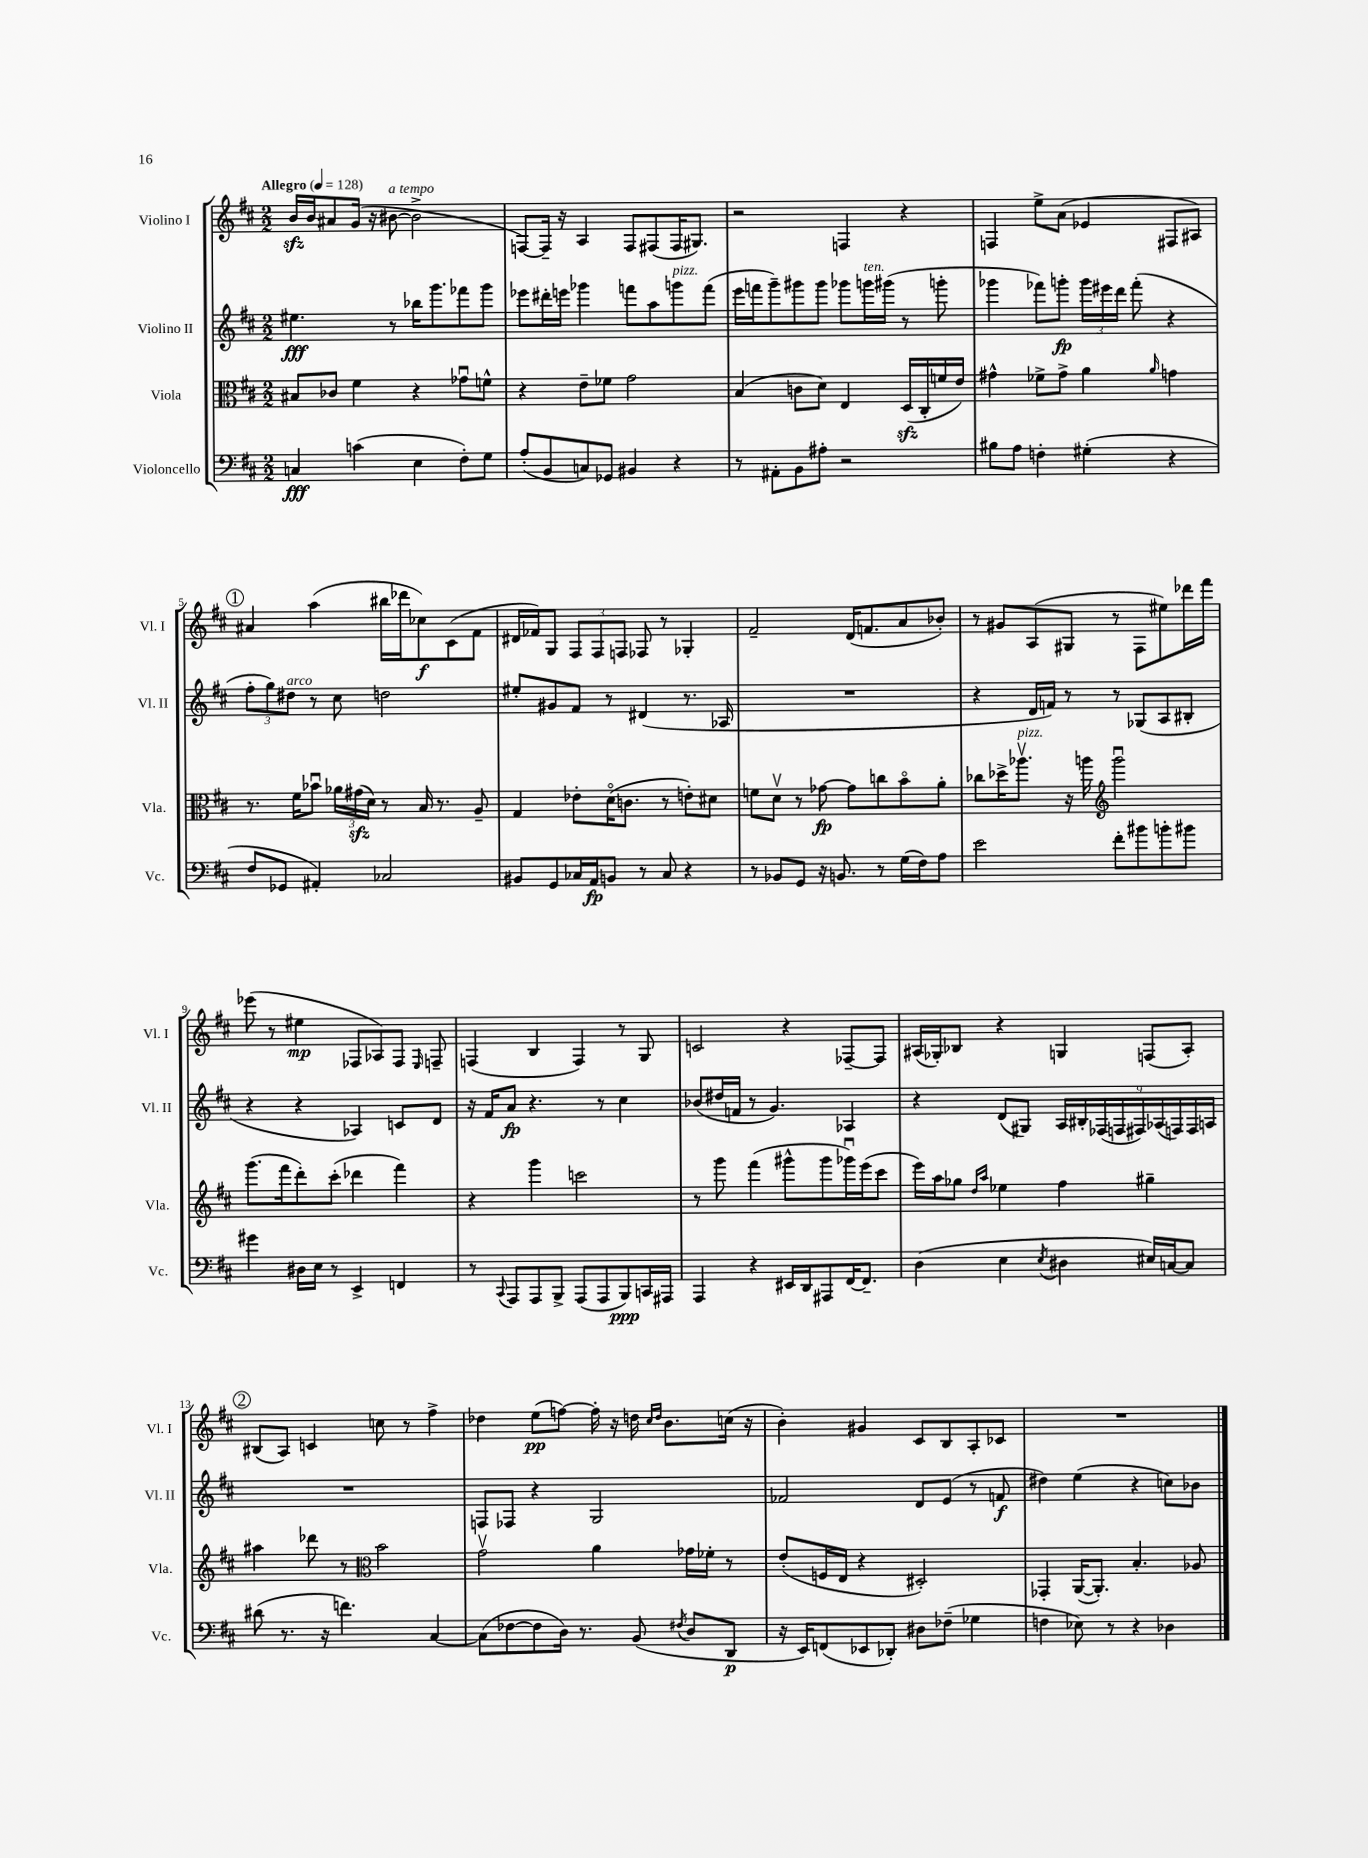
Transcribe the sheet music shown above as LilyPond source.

<<
\new StaffGroup <<
\new Staff = "s0" \with { instrumentName = "Violino I" shortInstrumentName = "Vl. I" } {
    \clef treble \key d \major \numericTimeSignature \time 2/2 \tempo "Allegro" 4 = 128
    \autoBeamOff b'16[\sfz b'16 ais'8 g'16]( r16 bis'8~^\markup { \italic "a tempo" } bis'2-> |
    f8[~) f16]-- r16 a4 f8[ fis8( fis16 gis8.]) |
    r2 f4 r4 |
    f4 e''8[-> a'8]( ees'4 fis8[ ais8]) |
    \mark \markup { \circle "1" } ais'4 a''4( bis''16[ des'''16 ces''8\f) cis'8( fis'8] |
    dis'16[ fes'16) g8] \tuplet 3/2 { fis8[ fis8 f8] } fes8 r8 ges4-. |
    fis'2-- d'16[( f'8. a'8 bes'8]-.) |
    r8 gis'8[ a8( gis8] r8 fis8[ eis''8) des'''16 fis'''16] |
    ees'''8( r8 eis''4\mp fes8[ aes8) fes8] \grace { e16 } f8-- |
    f4( b4 f4) r8 g8 |
    c'2 r4 fes8[~-- fes8] |
    ais16[( ges16-.) bes8] r4 g4 f8[( ais8]-.) |
    \mark \markup { \circle "2" } bis8[( a8]) c'4 c''8 r8 fis''4-> |
    des''4 e''8[\pp( f''8]~) f''16-. r16 d''16 \grace { cis''16[ d''16] } b'8.[ c''16]( r16 |
    b'4-.) gis'4 cis'8[ b8 a8-. ces'8] |
    R1 \bar "|." |
}
\new Staff = "s1" \with { instrumentName = "Violino II" shortInstrumentName = "Vl. II" } {
    \clef treble \key d \major \numericTimeSignature \time 2/2
    \autoBeamOff eis''4.\fff r8 bes''16[ g'''8. fes'''8 g'''8] |
    ees'''8[ dis'''16-. e'''16] ges'''4 f'''8[ a''8 g'''8^\markup { \italic "pizz." } f'''8]( |
    e'''16[ f'''16 g'''8--) gis'''8 gis'''8] ges'''8[ g'''16^\markup { \italic "ten." } gis'''16]( r8 g'''8-. |
    ges'''4 fes'''8[) g'''8]-.\fp \tuplet 3/2 { g'''16[ eis'''16 d'''16] } fes'''8-.( r4 |
    \mark \markup { \circle "1" } \tuplet 3/2 { fis''8[-. g''8) dis''8]^\markup { \italic "arco" } } r8 cis''8 d''2 |
    eis''8[-. gis'8 fis'8] r8 dis'4( r8. aes16 |
    R1 |
    r4 d'16[ f'16]) r8 r8 ges8[( a8 bis8]-. |
    r4 r4 aes4) c'8[ d'8] |
    r16 fis'16[ a'8]\fp r4. r8 cis''4 |
    bes'8[( dis''16 f'16] r8 g'4.) aes4 |
    r4 d'8[( gis8]) \tuplet 9/8 { a16[ bis16-. fes16( f16 fis16) aes16( f16) f16 a16] } |
    \mark \markup { \circle "2" } R1 |
    f8[ fes8] r4 g2 |
    fes'2 d'8[ e'8]( r8 f'8\f |
    dis''4) e''4( r4 c''8[) bes'8] \bar "|." |
}
\new Staff = "s2" \with { instrumentName = "Viola" shortInstrumentName = "Vla." } {
    \clef alto \key d \major \numericTimeSignature \time 2/2
    \autoBeamOff bis8[ ces'8] fis'4 r4 ges'8[\downbow f'8]-^ |
    r4 e'8[-- fes'8] g'2 |
    b4( c'8[ d'8]) e4 d16[\sfz( cis16-. f'16 e'16]) |
    gis'4-^ fes'8[-> gis'8]-> a'4 \grace { a'16 } g'4 |
    \mark \markup { \circle "1" } r8. fis'16[ bes'8]\downbow \tuplet 3/2 { aes'16[ gis'16\sfz( d'16]) } r8 b16 r8. a8-- |
    g4 ees'8[-. d'16\flageolet( c'8.] r8 e'8[-.) dis'8] |
    f'8[ d'8]\upbow r8 ges'8~\fp ges'8[ c''8 b'8\flageolet a'8]-. |
    ces''8[ des''16-> aes''8.]\upbow^\markup { \italic "pizz." } r16 a''16 \clef treble g'''2\downbow |
    g'''8.[( fis'''16 d'''8-.) cis'''8]-.( des'''4 fis'''4) |
    r4 g'''4 c'''2 |
    r8 g'''8 fis'''4( gis'''8[-^ gis'''8 ges'''16\downbow) e'''16( cis'''8] |
    e'''16[) a''16 ges''8] \grace { d''16[ a''16] } ees''4 fis''4 gis''4-- |
    \mark \markup { \circle "2" } ais''4 des'''8 r8 \clef alto b'2 |
    g'2\upbow a'4 ges'16[ fes'16]-. r8 |
    e'8[-.( f16 e16] r4 dis2-.) |
    ges,4-. a,16[~( a,8.]-.) b4.-. aes8 \bar "|." |
}
\new Staff = "s3" \with { instrumentName = "Violoncello" shortInstrumentName = "Vc." } {
    \clef bass \key d \major \numericTimeSignature \time 2/2
    \autoBeamOff c4\fff c'4( e4 fis8[-.) g8] |
    a8[-.( b,8 c8) ges,8] bis,4 r4 |
    r8 ais,8[-. b,8 ais8]-. r2 |
    bis8[ a8] f4-. gis4-.( r4 |
    \mark \markup { \circle "1" } fis8[ ges,8] ais,4-.) ces2 |
    bis,8[ g,8 ces16 a,16\fp b,8] r8 ces8 r4 |
    r8 bes,8[ g,8] r16 b,8. r8 g16[( fis16) a8] |
    e'2 fis'8[-. bis'8 b'8-. bis'8] |
    gis'4 dis16[ e16] r8 e,4-> f,4 |
    r8 \appoggiatura { cis,8 } a,,8[ a,,8 b,,8]-> a,,8[( a,,8 b,,8\ppp) c,16 ais,,16] |
    a,,4 r4 eis,16[ d,16 ais,,8 fis,16~ fis,8.]-- |
    d4( e4 \acciaccatura { e8 } dis4 eis16[) c16~ c8] |
    \mark \markup { \circle "2" } dis'8( r8. r16 f'4.) cis4~ |
    cis8[( fes8~ fes8 d16]) r8. b,8( \acciaccatura { fis8 } d8[ d,8]\p |
    r16 e,16[) f,8( ees,8 des,8]-.) dis8[ fes8]--( ges4 |
    f4 ees8) r8 r4 des4 \bar "|." |
}
>>
>>
